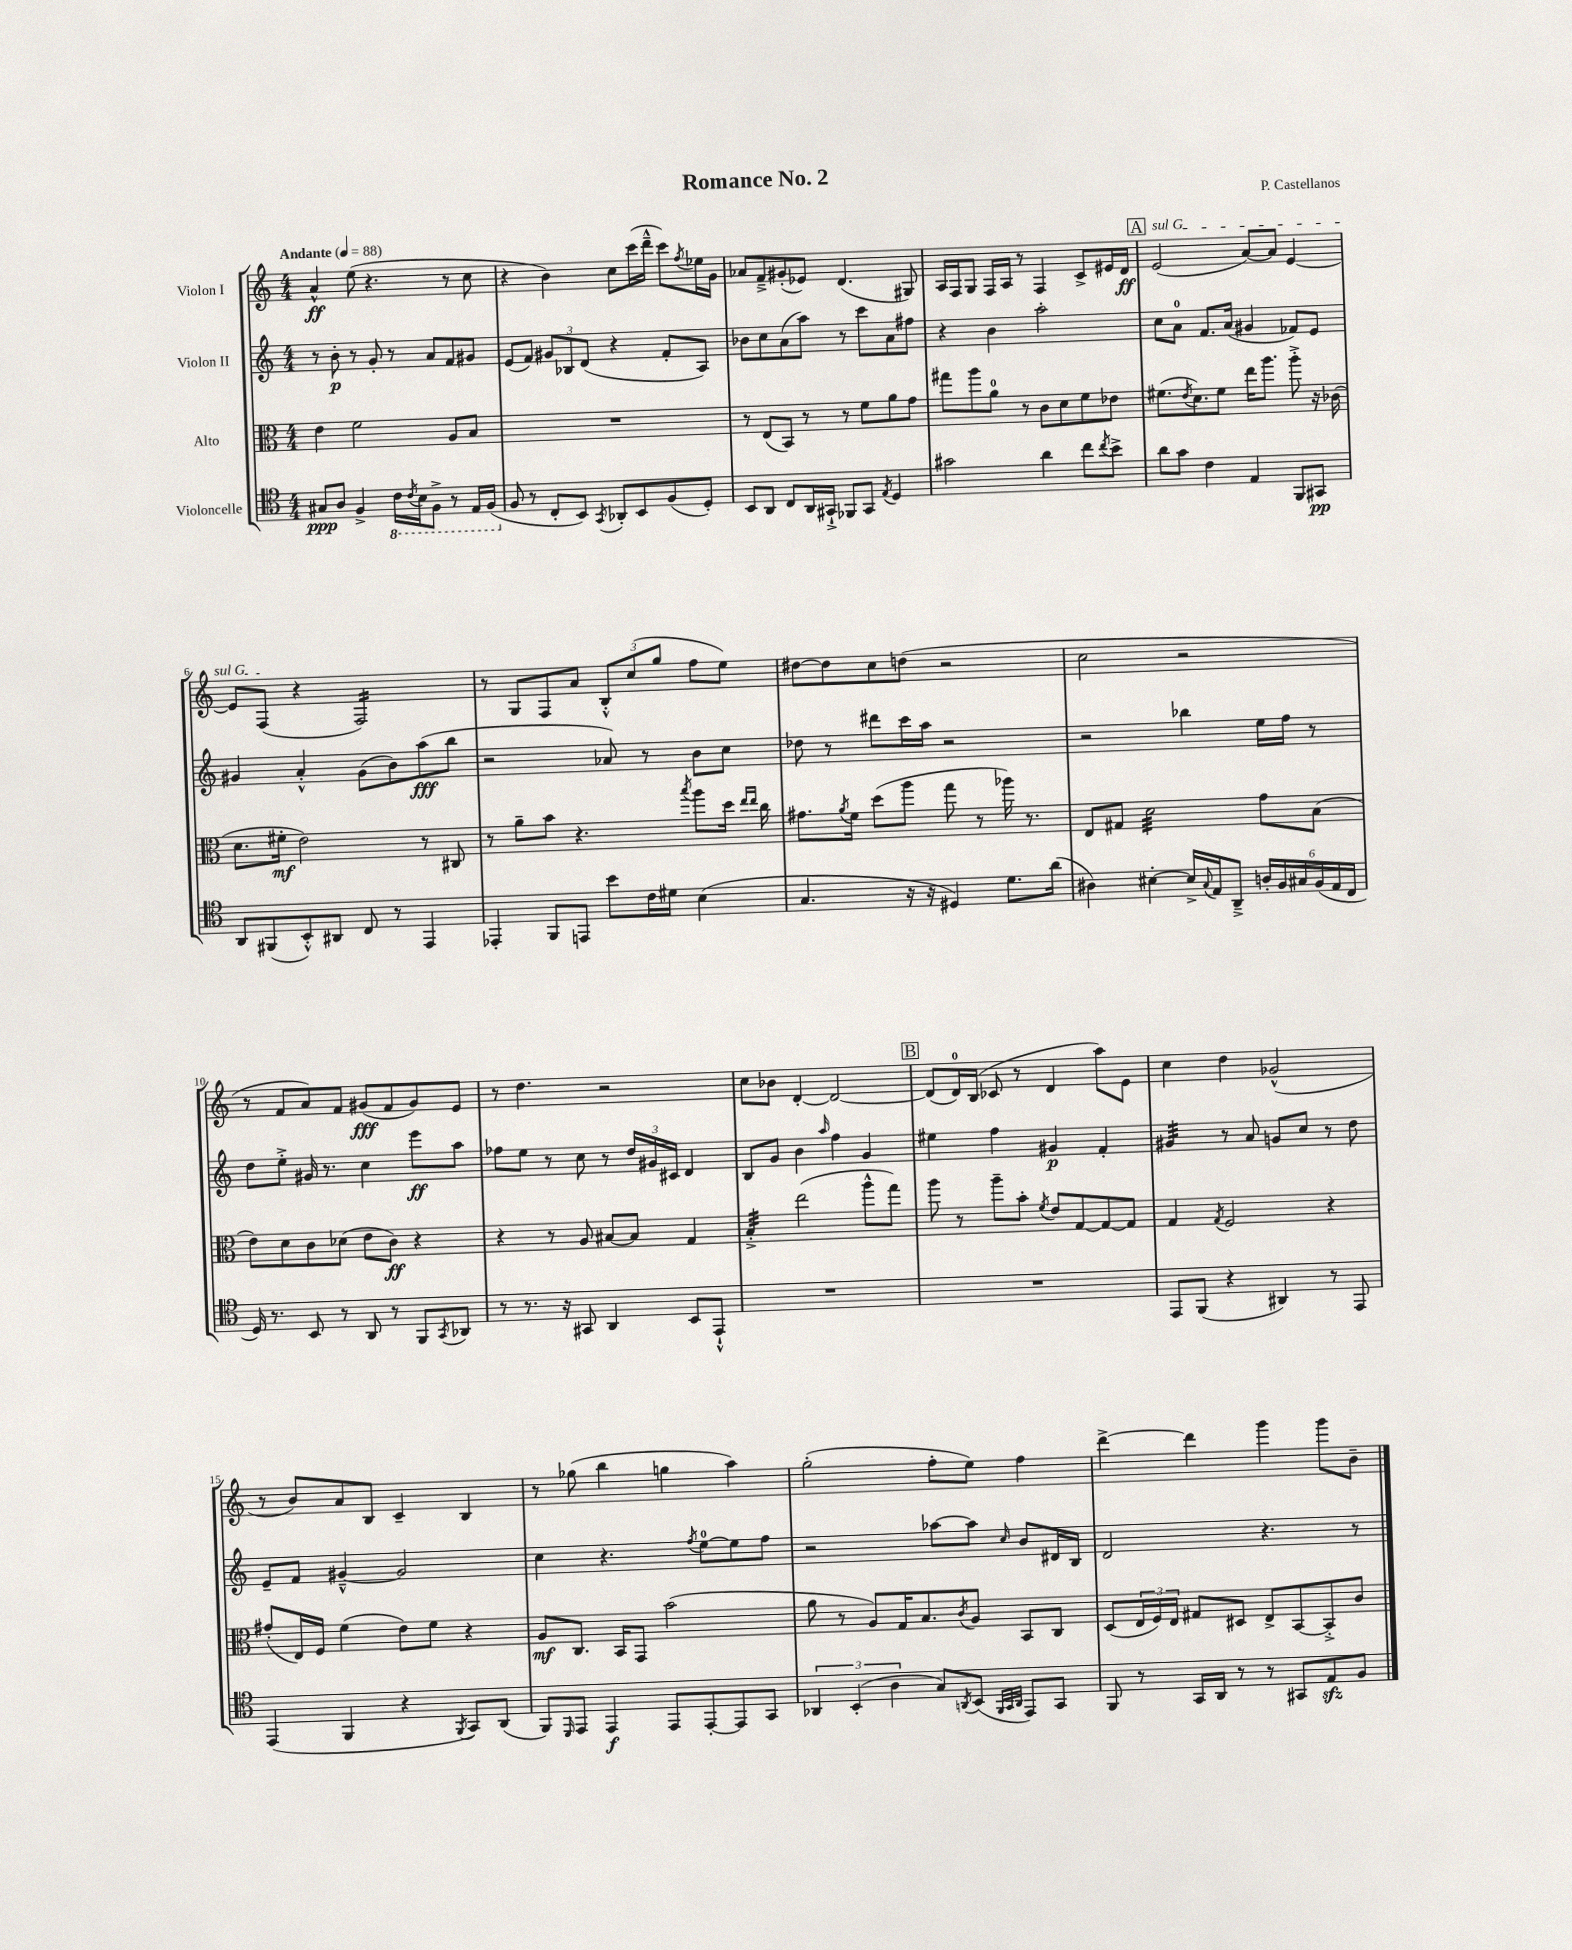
\header { title = "Romance No. 2" composer = "P. Castellanos" }
<<
\new StaffGroup <<
\new Staff = "s0" \with { instrumentName = "Violon I" } {
    \clef treble \key c \major \numericTimeSignature \time 4/4 \tempo "Andante" 4 = 88
    a'4-^\ff e''8( r4. r8 c''8 |
    r4 b'4) c''8 c'''16( d'''16---^ c'''8) \acciaccatura { f''8 } ees''16 g'16 |
    aes'8 f'8---> gis'8-.( ees'8) d'4.( gis8) |
    a16 f16 g8 f16 a16 r8 f4 c'8-> eis'16 d'16\ff |
    \mark \markup { \box "A" } \once \override TextSpanner.bound-details.left.text = \markup { \italic "sul G" } e'2\startTextSpan( a'8~) a'8 e'4~ |
    e'8 f8\stopTextSpan( r4 f2:16) |
    r8 g8 f8 a'8 \tuplet 3/2 { b8-.-^ c''8( g''8 } f''8 e''8) |
    dis''8~ dis''8 c''8 d''8( r2 |
    c''2 r2 |
    r8 f'8 a'8) f'8 gis'8\fff( f'8 gis'8) e'8 |
    r8 d''4. r2 |
    c''8 bes'8 d'4~-. d'2~ |
    \mark \markup { \box "B" } d'8( d'16-0) b16( ces'8 r8 d'4 a''8) e'8 |
    c''4 d''4 ges'2-^( |
    r8 b'8) a'8 b8 c'4-- b4 |
    r8 ges''8( b''4 g''4 a''4) |
    g''2-.( f''8-. e''8) f''4 |
    d'''4~-> d'''4 g'''4 g'''8 b'8-- \bar "|." |
}
\new Staff = "s1" \with { instrumentName = "Violon II" } {
    \clef treble \key c \major \numericTimeSignature \time 4/4
    r8 b'8-.\p r8 g'8-. r8 a'8 f'8 gis'8 |
    e'8( f'8) \tuplet 3/2 { gis'8 bes8 d'8( } r4 f'8-. a8) |
    bes'8 c''8 a'8( a''8) r8 c'''8 a'8 fis''8 |
    r4 b'4 a''2-. |
    \mark \markup { \box "A" } c''8 a'8-0 f'8. a'16( gis'4 fes'8) e'8 |
    gis'4 a'4-.-^ gis'8( b'8) a''8\fff( b''8 |
    r2 aes'8) r8 b'8 c''8 |
    des''8 r8 dis'''8 c'''16 a''16 r2 |
    r2 bes''4 e''16 f''16 r8 |
    d''8 e''8-.-> gis'16 r8. c''4 e'''8\ff a''8 |
    fes''8 e''8 r8 c''8 r8 \tuplet 3/2 { d''16 gis'16 cis'16 } d'4 |
    b8 g'8 b'4 \grace { a''16 } f''4 g'4 |
    \mark \markup { \box "B" } eis''4 f''4 gis'4\p f'4-. |
    gis'4:32 r8 a'8 g'8 c''8 r8 d''8 |
    e'8-- f'8 gis'4~---^ gis'2 |
    c''4 r4. \acciaccatura { f''8 } e''8-0~ e''8 f''8 |
    r2 aes''8~ aes''8 \grace { c''16 } b'8 dis'16 b16 |
    d'2 r4. r8 \bar "|." |
}
\new Staff = "s2" \with { instrumentName = "Alto" } {
    \clef alto \key c \major \numericTimeSignature \time 4/4
    e'4 f'2 a8 b8 |
    R1 |
    r8 e8( b,8) r8 r8 f'8 a'8 g'8 |
    gis''8 a''8 a'8-0 r8 c'8 d'8 f'8 ees'8 |
    \mark \markup { \box "A" } fis'8.( \acciaccatura { e'8 } d'8.) fis'8 e''16 a''8. a''8-.-> r16 ces'16( |
    d'8. fis'16-.\mf e'2) r8 cis8 |
    r8 a'8-- b'8 r4. \acciaccatura { b''8 } a''8 d''16 \grace { e''16 e''16 } c''16 |
    gis'8. \acciaccatura { a'8 } f'16 d''8( a''8 g''8 r8 aes''16) r8. |
    e8 gis8 d'2:32 g'8 b8( |
    e'8) d'8 c'8 des'8( e'8 c'8\ff) r4 |
    r4 r8 a8 bis8~ bis8 g4 |
    b4:32-.-> e''2( a''8-^ g''8) |
    \mark \markup { \box "B" } a''8 r8 a''8-- b'8-. \acciaccatura { f'8 } e'8 g8~ g8~ g8 |
    g4 \acciaccatura { g8 } f2 r4 |
    gis'8-.( e16) f16 f'4( e'8) f'8 r4 |
    a8\mf c8. b,16 g,8 b'2( |
    a'8 r8 a8) g16 b8. \acciaccatura { c'8 } a8 b,8 c8 |
    d8( \tuplet 3/2 { e16 f16) e16 } gis8 dis8 e8-> b,8~ b,8-.-> c'8 \bar "|." |
}
\new Staff = "s3" \with { instrumentName = "Violoncelle" } {
    \clef tenor \key c \major \numericTimeSignature \time 4/4
    gis8\ppp a8 f4-> \ottava #-1 c16 \acciaccatura { c8 } b,16 f,8-> r8 e,16 f,16( \ottava #0 |
    f8 r8 c8-. b,8) \acciaccatura { g,8 } aes,8-. b,8 f8( d8-.) |
    b,8 a,8 c8 a,16 gis,16-!-> fes,8 gis,8 \acciaccatura { e8 } d4 |
    gis'2 a'4 c''8 \acciaccatura { c''8 } b'8-> |
    \mark \markup { \box "A" } a'8 g'8 c'4 e4 f,8 gis,8\pp |
    a,8 fis,8( b,8-.-^) ais,8 c8 r8 e,4 |
    ees,4-. f,8 e,8 b'8 c'16 dis'16 b4( |
    g4. r16 r16 dis4) d'8. a'16( |
    ais4) bis4~-. bis16-> \appoggiatura { g8 } e16 a,8---> \tuplet 6/4 { a16-. f16 gis16 f16( e16 c16 } |
    d16) r8. b,8 r8 a,8 r8 f,8 \acciaccatura { g,8 } aes,8 |
    r8 r8. r16 gis,8 a,4 b,8 e,8-!-^ |
    R1 |
    \mark \markup { \box "B" } R1 |
    e,8 f,8( r4 ais,4) r8 e,8 |
    e,4( f,4 r4 \acciaccatura { f,8 } g,8) a,8( |
    f,8) \grace { d,16 } e,8 e,4\f e,8 e,8~-. e,8 g,8 |
    \tuplet 3/2 { aes,4 b,4-.( a4 } g8) \acciaccatura { a,8 } b,8( \grace { f,32 g,32 a,32 } e,8) g,8 |
    f,8 r8 g,16 a,16 r8 r8 gis,8 e8\sfz f8 \bar "|." |
}
>>
>>
